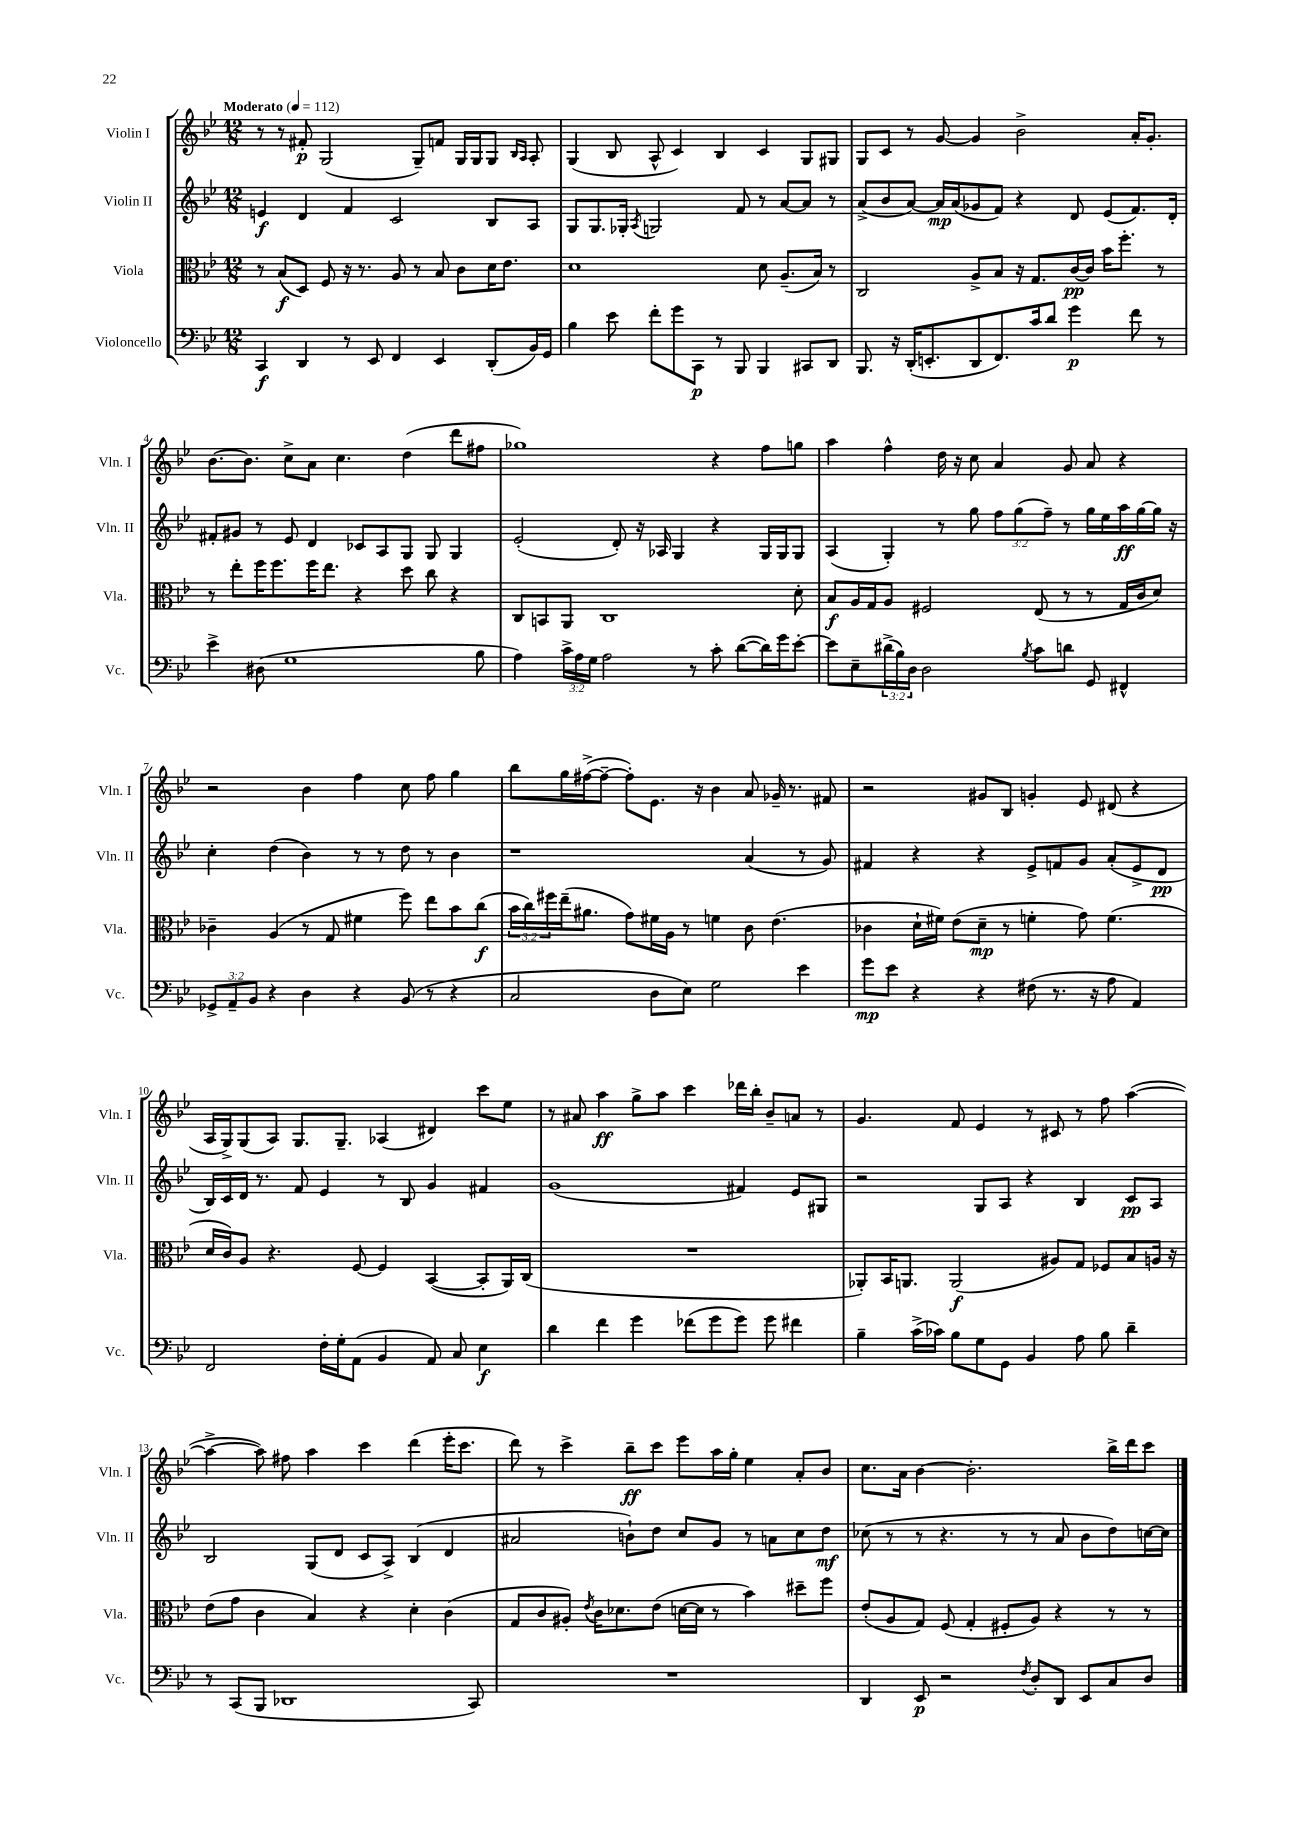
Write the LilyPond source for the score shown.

<<
\new StaffGroup <<
\new Staff = "s0" \with { instrumentName = "Violin I" shortInstrumentName = "Vln. I" } {
    \clef treble \key bes \major \numericTimeSignature \time 12/8 \tempo "Moderato" 4 = 112
    r8 r8 fis'8-.\p g2( g8--) f'8 g16 g16 g8 \grace { bes16 a16 } a8-. |
    g4( bes8 a8-^ c'4) bes4 c'4 g8 gis8 |
    g8 c'8 r8 g'8~ g'4 bes'2-> a'16-. g'8.-. |
    bes'8.~ bes'8. c''8-> a'8 c''4. d''4( d'''8 fis''8 |
    ges''1) r4 f''8 g''8 |
    a''4 f''4-^ d''16 r16 c''8 a'4 g'8 a'8 r4 |
    r2 bes'4 f''4 c''8 f''8 g''4 |
    bes''8 g''16 fis''16~->( fis''8~-- fis''8-.) ees'8. r16 bes'4 a'8 ges'16-- r8. fis'8 |
    r2 gis'8 bes8 g'4-. ees'8 dis'8( r4 |
    a16 g16->) g8( a8) g8. g8.-- aes4( dis'4) c'''8 ees''8 |
    r8 ais'8 a''4\ff g''8-> a''8 c'''4 des'''16 bes''16-. bes'8-- a'8 r8 |
    g'4. f'8 ees'4 r8 cis'8 r8 f''8 a''4~( |
    a''4~-> a''8) fis''8 a''4 c'''4 d'''4( ees'''16-. c'''8. |
    d'''8) r8 c'''4-> bes''8--\ff c'''8 ees'''8 a''16 g''16-. ees''4 a'8-. bes'8 |
    c''8. a'16 bes'4~ bes'2.-. bes''16-> d'''16 c'''8 \bar "|." |
}
\new Staff = "s1" \with { instrumentName = "Violin II" shortInstrumentName = "Vln. II" } {
    \clef treble \key bes \major \numericTimeSignature \time 12/8 \override Staff.TupletNumber.text = #tuplet-number::calc-fraction-text
    e'4\f d'4 f'4 c'2 bes8 a8 |
    g8 g8. ges16-. \acciaccatura { a8 } g2 f'8 r8 a'8~ a'8 r8 |
    a'8->( bes'8 a'8~) a'16\mp a'16( ges'8 f'8) r4 d'8 ees'8( f'8.) d'16-. |
    fis'8-. gis'8 r8 ees'8 d'4 ces'8 a8 g8 g8 g4 |
    ees'2-.( d'8-.) r16 aes16 g4 r4 g16 g16 g8 |
    a4( g4-.) r8 g''8 \tuplet 3/2 { f''8 g''8( f''8--) } r8 g''16 ees''16 a''16\ff g''16~ g''16 r16 |
    c''4-. d''4( bes'4) r8 r8 d''8 r8 bes'4 |
    r1 a'4( r8 g'8) |
    fis'4 r4 r4 ees'8-> f'8 g'8 a'8-.( ees'8-> d'8\pp |
    bes16) c'16 d'16 r8. f'8 ees'4 r8 bes8 g'4 fis'4 |
    g'1( fis'4) ees'8 gis8 |
    r2 g8 a8 r4 bes4 c'8\pp a8 |
    bes2 g8( d'8 c'8 a8->) bes4( d'4 |
    ais'2 b'8-!) d''8 c''8 g'8 r8 a'8 c''8 d''8\mf |
    ces''8( r8 r8 r4. r8 r8 a'8 bes'8 d''8) c''16~ c''16 \bar "|." |
}
\new Staff = "s2" \with { instrumentName = "Viola" shortInstrumentName = "Vla." } {
    \clef alto \key bes \major \numericTimeSignature \time 12/8 \override Staff.TupletNumber.text = #tuplet-number::calc-fraction-text
    r8 bes8\f( d8) f8 r16 r8. a8 r8 bes8 c'8 d'16 ees'8. |
    d'1 d'8 a8.--( bes16) r8 |
    c2 a8-> bes8 r16 g8. c'16~\pp c'16 bes'16 f''8.-. r8 |
    r8 ees''8-. f''16 f''8. f''16 ees''8. r4 d''8 c''8 r4 |
    c8 b,8 a,8 c1 d'8-. |
    bes8\f a16 g16 a8 fis2 ees8( r8 r8 g16 c'16 d'8) |
    ces'4-- a4( r8 g8 fis'4 f''8) ees''8 bes'8 c''8\f( |
    \tuplet 3/2 { bes'16 c''16) fis''16 } ees''16--( ais'8. g'8) fis'16 a16 r8 f'4 c'8 ees'4.( |
    ces'4 d'16-! fis'16) ees'8( d'8--\mp r8 f'4-. g'8) f'4.( |
    d'16 c'16) a8 r4. f8~ f4 bes,4~( bes,8-. a,16) c16( |
    R1. |
    aes,8-.) bes,16 a,8. a,2\f( ais8) g8 fes8 bes8 a16 r16 |
    ees'8( g'8 c'4 bes4) r4 d'4-. c'4( |
    g8 c'8 ais8-.) \acciaccatura { ees'8 } c'16 des'8. ees'8( d'16~ d'16 r8 bes'4) dis''8-- f''8 |
    ees'8-.( a8 g8) f8( g4-. fis8-. a8) r4 r8 r8 \bar "|." |
}
\new Staff = "s3" \with { instrumentName = "Violoncello" shortInstrumentName = "Vc." } {
    \clef bass \key bes \major \numericTimeSignature \time 12/8 \override Staff.TupletNumber.text = #tuplet-number::calc-fraction-text
    c,4\f d,4 r8 ees,8 f,4 ees,4 d,8-.( bes,16) g,16 |
    bes4 ees'8 f'8-. g'8 c,8\p r8 bes,,8 bes,,4 cis,8 d,8 |
    bes,,8. r16 d,16-.( e,8.-. d,8 f,8.) c'16 d'8 g'4\p f'8 r8 |
    ees'4-> dis8( g1 bes8 |
    a4) \tuplet 3/2 { c'16-> a16 g16 } a2 r8 c'8-. d'8~( d'16) g'16 ees'8~-. |
    ees'8 ees8-- \tuplet 3/2 { dis'16->( bes16) d16 } d2 \acciaccatura { bes8 } c'8 d'8 g,8 fis,4-^ |
    \tuplet 3/2 { ges,8-> a,8-- bes,8 } r4 d4 r4 bes,8( r8 r4 |
    c2 d8 ees8) g2 ees'4 |
    g'8\mp ees'8 r4 r4 fis8( r8. r16 a8 a,4) |
    f,2 f16-. g16-. a,8( bes,4 a,8) c8 ees4\f |
    d'4 f'4 g'4 fes'8( g'8 g'8) g'8 fis'4 |
    bes4-- c'16->( ces'16) bes8 g8 g,8 bes,4 a8 bes8 d'4-- |
    r8 c,8( bes,,8 des,1 c,8) |
    R1. |
    d,4 ees,8\p r2 \acciaccatura { f8 } d8-. d,8 ees,8 c8 d8 \bar "|." |
}
>>
>>
